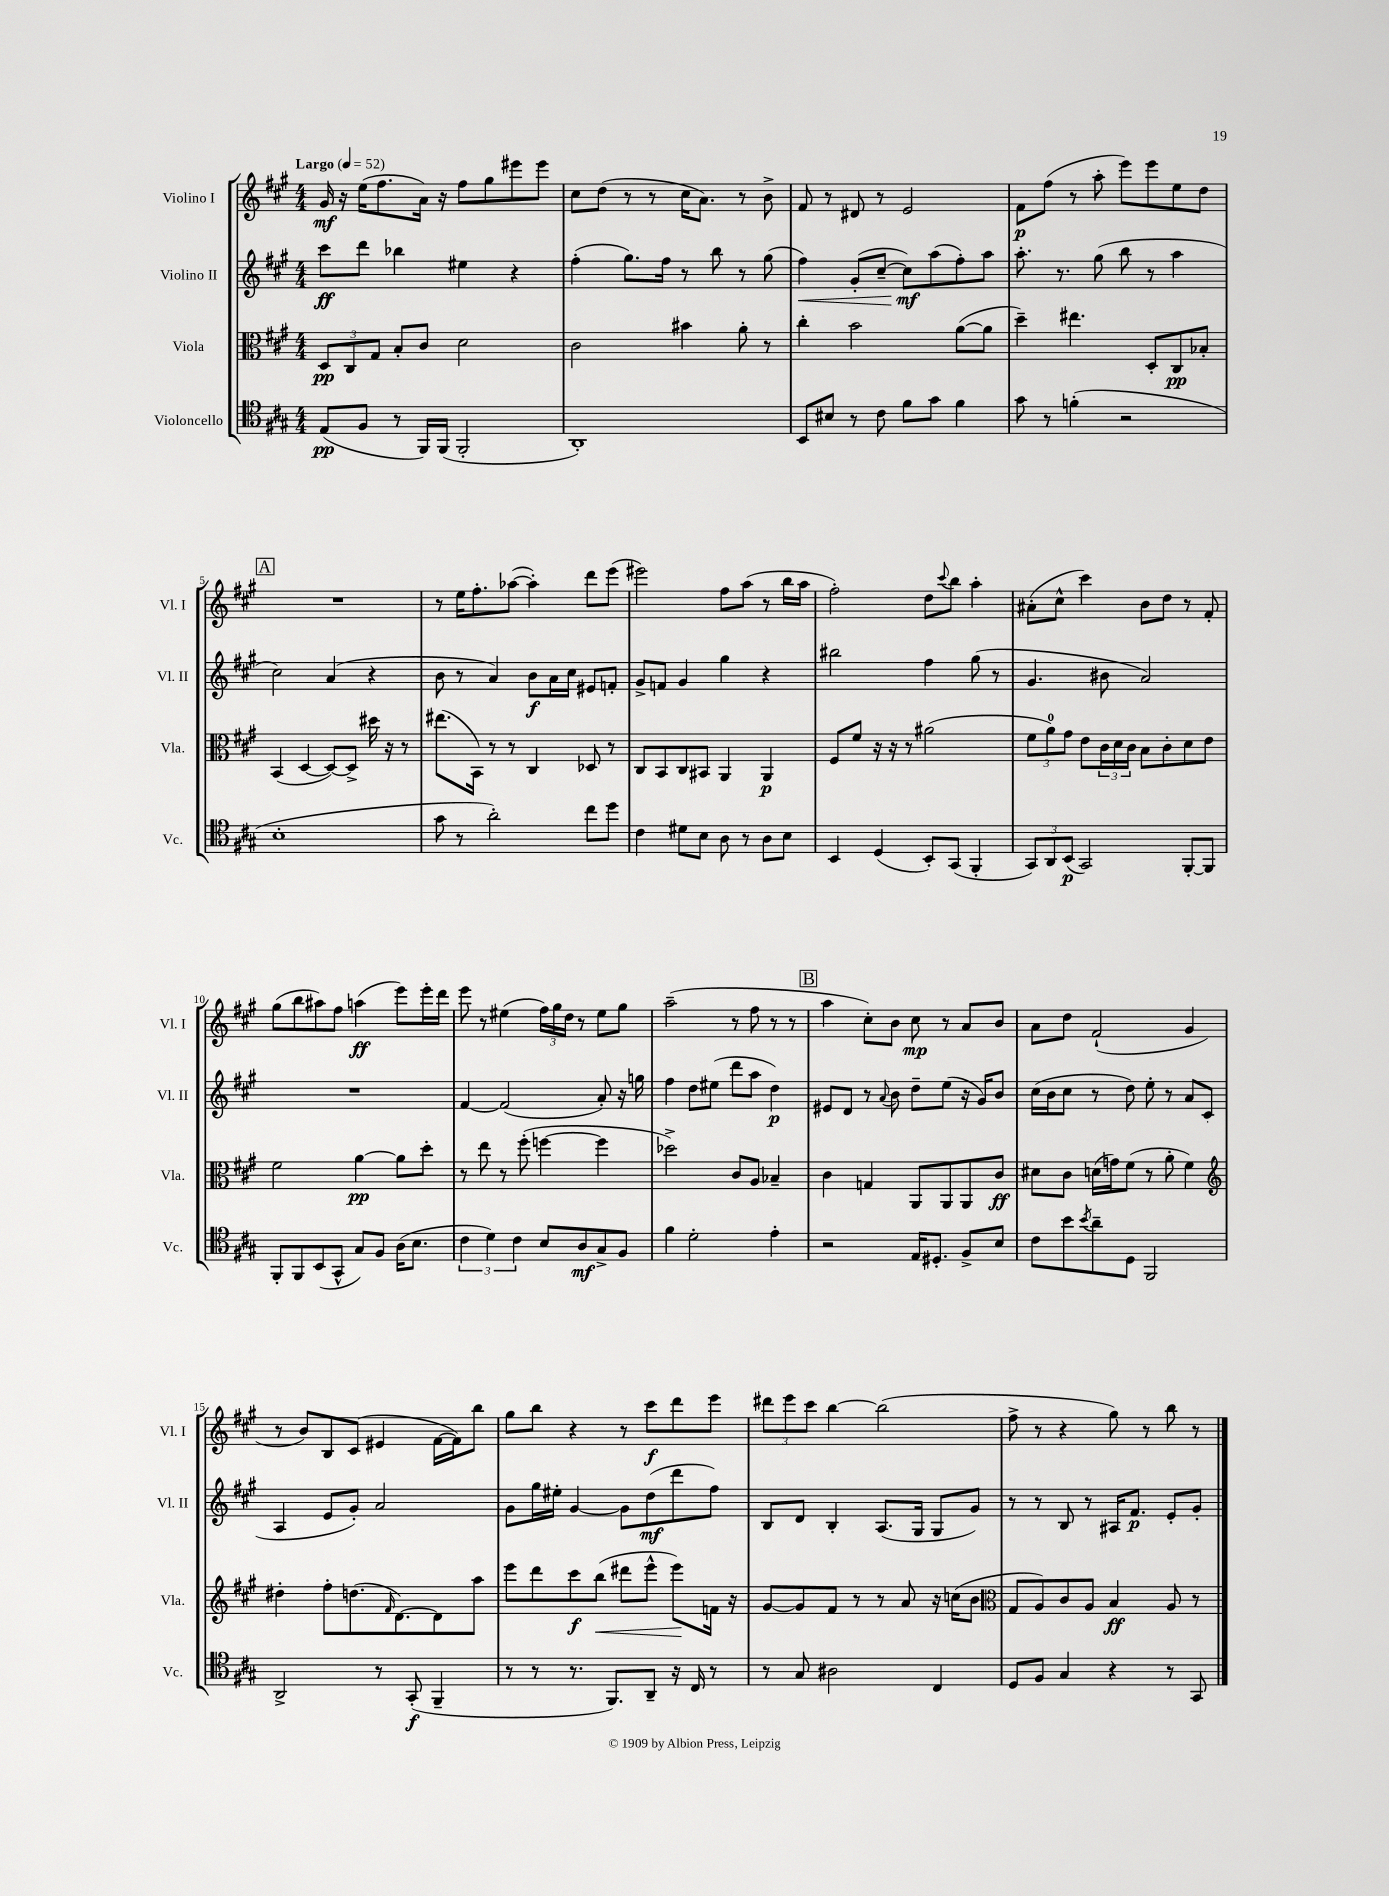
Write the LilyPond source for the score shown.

<<
\new StaffGroup <<
\new Staff = "s0" \with { instrumentName = "Violino I" shortInstrumentName = "Vl. I" } {
    \clef treble \key a \major \numericTimeSignature \time 4/4 \tempo "Largo" 4 = 52
    gis'16\mf r16 e''16( fis''8. a'16) r16 fis''8 gis''8 eis'''8 eis'''8 |
    cis''8 d''8( r8 r8 cis''16 a'8.) r8 b'8-> |
    fis'8 r8 dis'8 r8 e'2 |
    fis'8\p fis''8( r8 a''8-. e'''8) e'''8 e''8 d''8 |
    \mark \markup { \box "A" } R1 |
    r8 e''16 fis''8.-. aes''8~( aes''4-.) d'''8 e'''8( |
    eis'''2) fis''8 a''8( r8 b''16 a''16 |
    fis''2-.) d''8 \appoggiatura { cis'''8 } b''8 a''4-. |
    ais'8-.( cis''8-^ cis'''4) b'8 d''8 r8 fis'8-. |
    gis''8( b''8 ais''8) fis''8 a''4\ff( e'''8) e'''16-. d'''16 |
    e'''8 r8 eis''4( \tuplet 3/2 { fis''16) gis''16 d''16 } r8 eis''8 gis''8 |
    a''2--( r8 fis''8 r8 r8 |
    \mark \markup { \box "B" } a''4 cis''8-.) b'8 cis''8\mp r8 a'8 b'8 |
    a'8 d''8 fis'2-!( gis'4 |
    r8 b'8) b8 cis'8( eis'4 fis'16~ fis'16) b''8 |
    gis''8 b''8 r4 r8 cis'''8\f d'''8 e'''8 |
    \tuplet 3/2 { dis'''8 e'''8 cis'''8 } b''4~ b''2( |
    fis''8-> r8 r4 gis''8) r8 b''8 r8 \bar "|." |
}
\new Staff = "s1" \with { instrumentName = "Violino II" shortInstrumentName = "Vl. II" } {
    \clef treble \key a \major \numericTimeSignature \time 4/4
    cis'''8\ff d'''8 bes''4 eis''4 r4 |
    fis''4-.( gis''8.) fis''16 r8 b''8 r8 gis''8( |
    fis''4\<) gis'8-.( cis''8~-- cis''8\mf\!) a''8( fis''8-.) a''8 |
    a''8.-. r8. gis''8( b''8 r8 a''4 |
    \mark \markup { \box "A" } cis''2) a'4( r4 |
    b'8 r8 a'4) b'8\f a'16 cis''16 eis'8 f'8-. |
    gis'8-> f'8 gis'4 gis''4 r4 |
    bis''2 fis''4 gis''8( r8 |
    gis'4. bis'8 a'2) |
    R1 |
    fis'4~ fis'2( a'8-.) r16 g''16 |
    fis''4 d''8 eis''8( d'''8 a''8 d''4\p) |
    \mark \markup { \box "B" } eis'8 d'8 r8 \appoggiatura { a'8 } b'8 d''8-- e''8( r16 gis'16) b'8 |
    cis''16( b'16 cis''8 r8 d''8) e''8-. r8 a'8 cis'8( |
    a4 e'8 gis'8-.) a'2 |
    gis'8 gis''16 eis''16-. gis'4~ gis'8 d''8\mf( d'''8 fis''8) |
    b8 d'8 b4-. a8.( gis16 gis8 gis'8) |
    r8 r8 b8 r8 ais16 fis'8.\p e'8-. gis'8-. \bar "|." |
}
\new Staff = "s2" \with { instrumentName = "Viola" shortInstrumentName = "Vla." } {
    \clef alto \key a \major \numericTimeSignature \time 4/4
    \tuplet 3/2 { d8\pp cis8 gis8 } b8-. cis'8 d'2 |
    cis'2 bis'4 a'8-. r8 |
    cis''4-. b'2 a'8~( a'8 |
    d''4--) eis''4. d8-. cis8\pp bes8-. |
    \mark \markup { \box "A" } b,4( d4~ d8~) d8-> dis''16 r16 r8 |
    eis''8.( b,16) r8 r8 cis4 des8 r8 |
    cis8 b,8 cis8 bis,8 a,4 a,4\p |
    fis8 fis'8 r16 r16 r8 ais'2( |
    \tuplet 3/2 { fis'8 a'8-0) gis'8 } e'8 \tuplet 3/2 { cis'16 d'16 cis'16 } b8 cis'8-. d'8 e'8 |
    fis'2 a'4~\pp a'8 d''8-. |
    r8 e''8 r8 fis''8-.( f''4~ f''4 |
    des''2->) cis'8 a8 bes4-- |
    \mark \markup { \box "B" } cis'4 g4 a,8 a,8 a,8 cis'8\ff |
    dis'8 cis'8 d'16( g'16) fis'8( r8 a'8-. fis'4) |
    \clef treble dis''4-. fis''8-. d''8.( \grace { fis'16 } d'8.~) d'8 a''8 |
    e'''8 d'''8 cis'''8\f b''8\<( dis'''8 e'''8-^ e'''8\!) f'16 r16 |
    gis'8~ gis'8 fis'8 r8 r8 a'8 r16 c''16( b'8 |
    \clef alto gis8 a8) cis'8 a8 b4\ff a8 r8 \bar "|." |
}
\new Staff = "s3" \with { instrumentName = "Violoncello" shortInstrumentName = "Vc." } {
    \clef tenor \key a \major \numericTimeSignature \time 4/4
    e8\pp( fis8 r8 fis,16) fis,16( fis,2-. |
    a,1-.) |
    b,8 bis8 r8 cis'8 fis'8 gis'8 fis'4 |
    gis'8 r8 f'4-.( r2 |
    \mark \markup { \box "A" } b1-. |
    gis'8 r8 a'2-.) cis''8 d''8 |
    cis'4 dis'8 b8 a8 r8 a8 b8 |
    b,4 d4( b,8-.) gis,8( fis,4-. |
    \tuplet 3/2 { gis,8) a,8 b,8\p( } gis,2) fis,8~-. fis,8 |
    fis,8-. fis,8 b,8( gis,8-^ gis8) fis8 a16( b8. |
    \tuplet 3/2 { cis'4 d'4) cis'4 } b8 a8\mf gis8-> fis8 |
    fis'4 d'2-. e'4-. |
    \mark \markup { \box "B" } r2 e16 dis8.-. fis8-> b8 |
    cis'8 b'8 \acciaccatura { b'8 } a'8-- d8 fis,2 |
    a,2-> r8 gis,8-.\f( fis,4-- |
    r8 r8 r8. fis,8.) a,8-- r16 cis16 r8 |
    r8 gis8 ais2 cis4 |
    d8 fis8 gis4 r4 r8 gis,8 \bar "|." |
}
>>
>>
